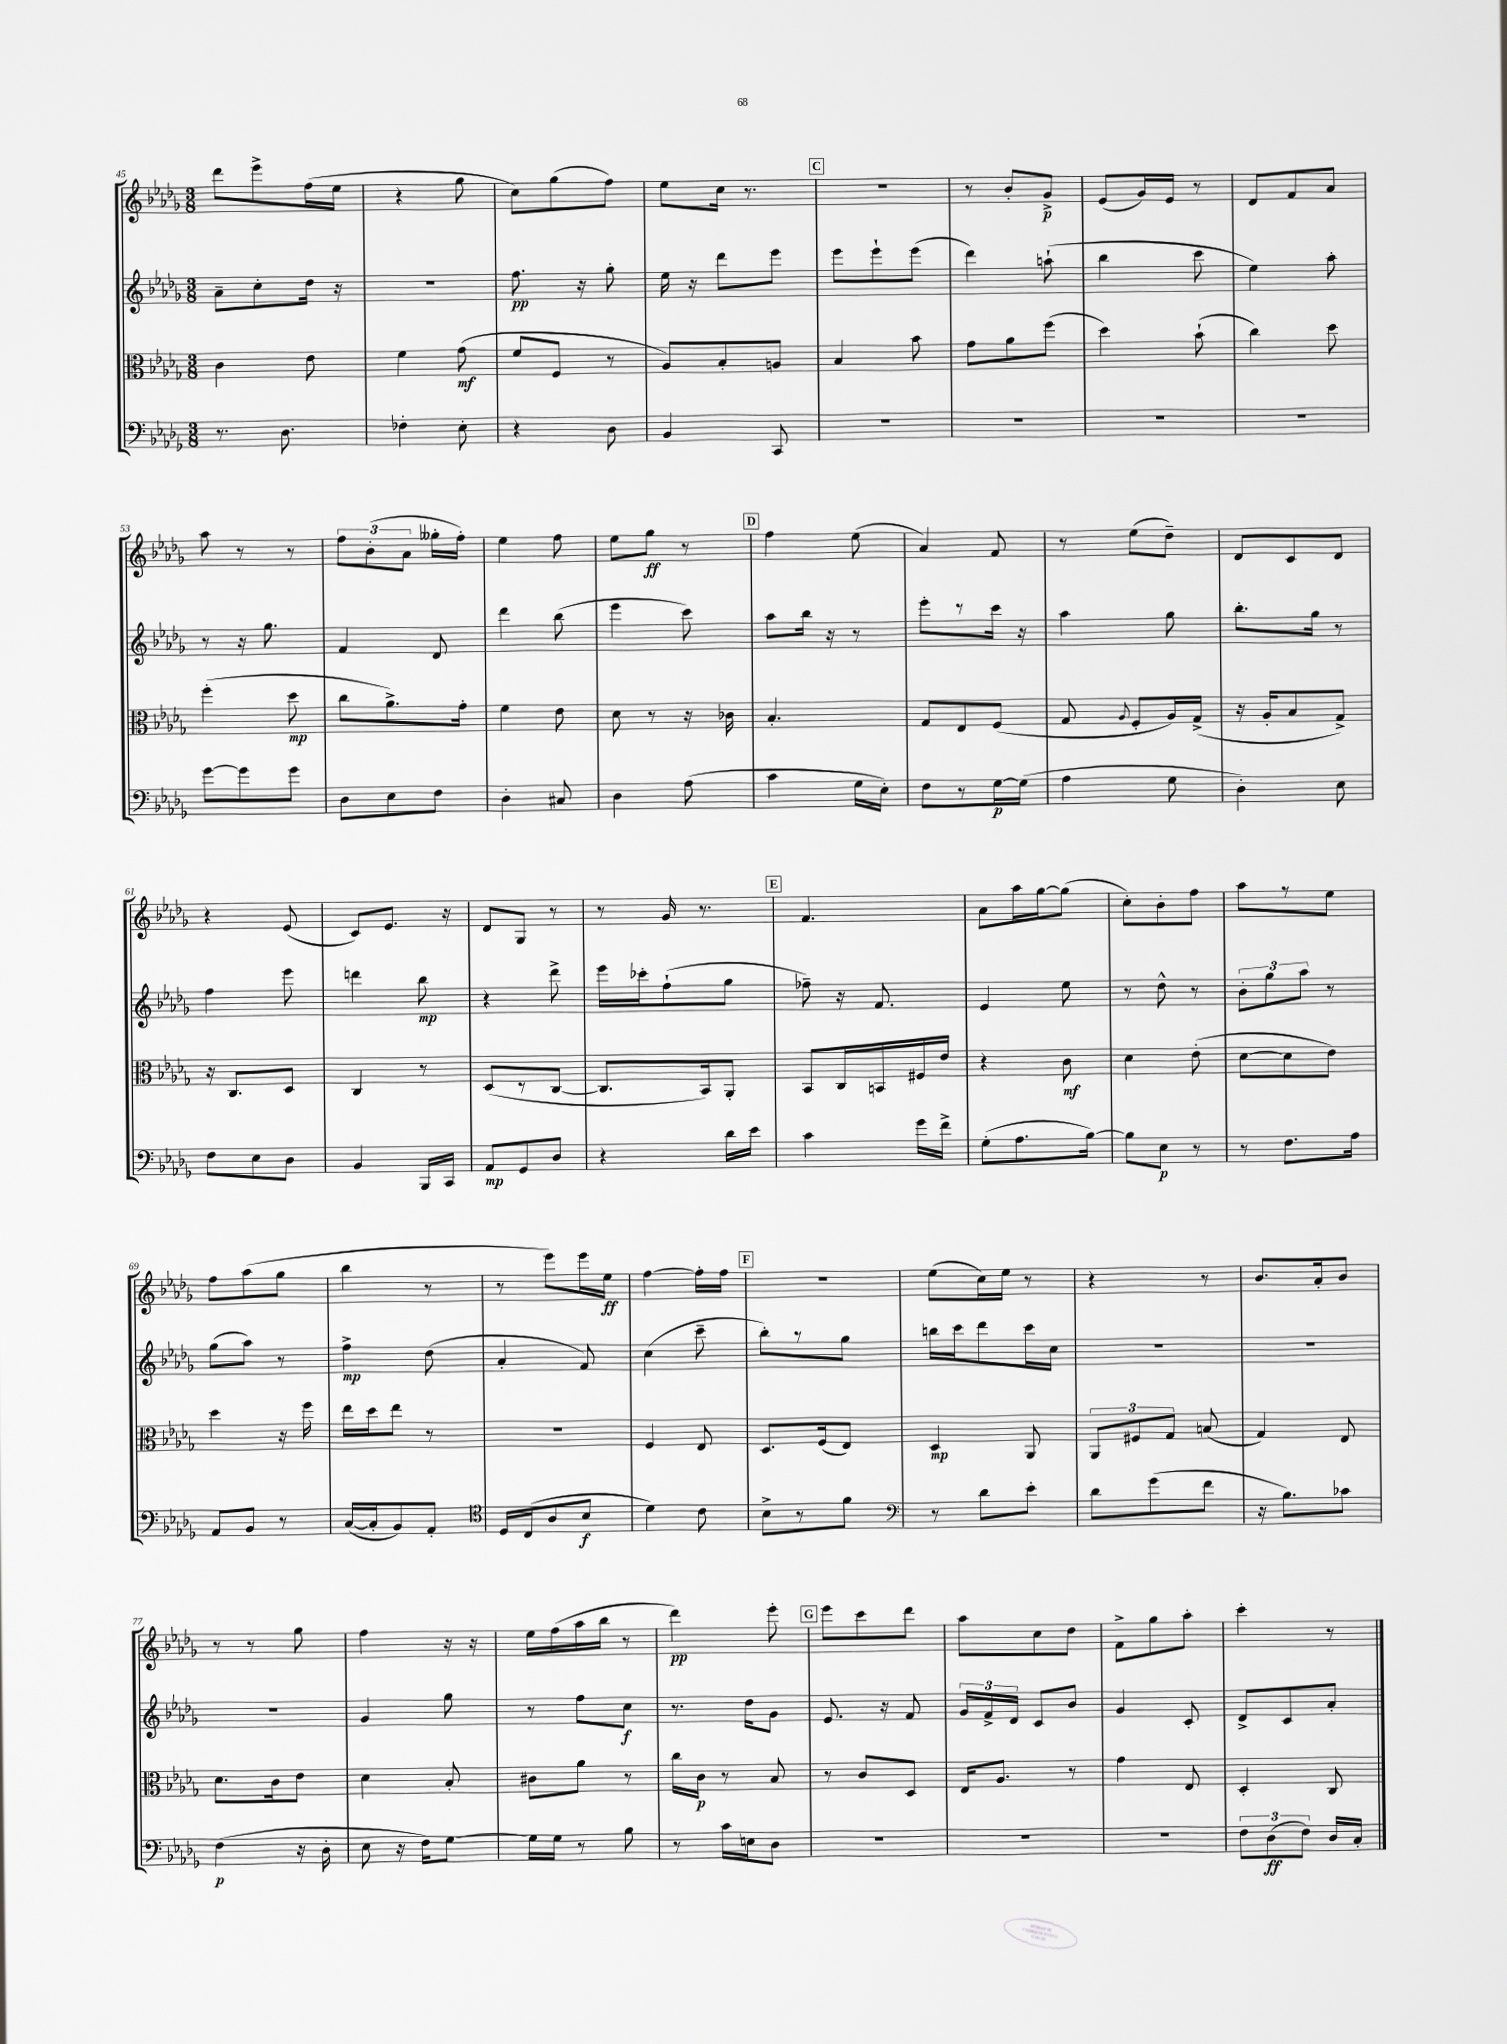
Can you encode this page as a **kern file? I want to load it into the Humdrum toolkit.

**kern	**dynam	**kern	**dynam	**kern	**dynam	**kern	**dynam
*part4	*part4	*part3	*part3	*part2	*part2	*part1	*part1
*staff4	*staff4	*staff3	*staff3	*staff2	*staff2	*staff1	*staff1
*clefF4	*	*clefC3	*	*clefG2	*	*clefG2	*
*k[b-e-a-d-g-]	*	*k[b-e-a-d-g-]	*	*k[b-e-a-d-g-]	*	*k[b-e-a-d-g-]	*
*M3/8	*	*M3/8	*	*M3/8	*	*M3/8	*
=45	=45	=45	=45	=45	=45	=45	=45
8.r	.	4c\	.	8a-~\L	.	8ddd-\L	.
.	.	.	.	8cc'\	.	8eee-^\	.
8.D-\	.	.	.	.	.	.	.
.	.	8e-\	.	16dd-\Jk	.	(16ff\L	.
.	.	.	.	16r	.	16ee-\JJ	.
=46	=46	=46	=46	=46	=46	=46	=46
4F-X'\	.	4f\	.	4.r	.	4r	.
8E-'\	.	(8g-\	mf	.	.	8gg-\	.
=47	=47	=47	=47	=47	=47	=47	=47
4r	.	8f/L	.	8.ff\	pp	8cc\L)	.
.	.	8F/J	.	.	.	(8gg-\	.
.	.	.	.	16r	.	.	.
8D-\	.	8r	.	8gg-'\	.	8ff\J)	.
=48	=48	=48	=48	=48	=48	=48	=48
4BB-/	.	8A-/L)	.	16ee-\	.	8ee-\L	.
.	.	.	.	16r	.	.	.
.	.	8B-'/	.	8ddd-\L	.	16cc\Jk	.
.	.	.	.	.	.	8.r	.
8CC/	.	8An/J	.	8eee-\J	.	.	.
!!LO:REH:place=s1:t=C
=49	=49	=49	=49	=49	=49	=49	=49
4.r	.	4B-/	.	8eee-\L	.	4.r	.
.	.	.	.	8eee-`\	.	.	.
.	.	8b-\	.	(8eee-\J	.	.	.
=50	=50	=50	=50	=50	=50	=50	=50
4.r	.	8g-\L	.	4ddd-\)	.	8r	.
.	.	8a-\	.	.	.	8b-'/L	.
.	.	(8ff\J	.	(8aan`\	.	8g-^/J	p
=51	=51	=51	=51	=51	=51	=51	=51
4.r	.	4dd-\)	.	4bb-\	.	(8e-/L	.
.	.	.	.	.	.	16g-/L)	.
.	.	.	.	.	.	16e-/JJ	.
.	.	(8b-`\	.	8ccc\	.	8r	.
=52	=52	=52	=52	=52	=52	=52	=52
4.r	.	4cc\)	.	4ee-\)	.	8d-/L	.
.	.	.	.	.	.	8f/	.
.	.	8dd-\	.	8aa-'\	.	8a-/J	.
!!LO:LB:g=z
=53	=53	=53	=53	=53	=53	=53	=53
[8g-\L	.	(4ff'\	.	8r	.	8aa-\	.
8g-\]	.	.	.	16r	.	8r	.
.	.	.	.	8.gg-\	.	.	.
8g-\J	.	8dd-\	mp	.	.	8r	.
=54	=54	=54	=54	=54	=54	=54	=54
8D-\L	.	8cc\L	.	4f/	.	12ff\L	.
.	.	.	.	.	.	(12b-'\	.
8E-\	.	8.a-^\)	.	.	.	.	.
.	.	.	.	.	.	12a-\J	.
8F\J	.	.	.	8d-/	.	16gg--X'\LL	.
.	.	16g-'\Jk	.	.	.	16ff'\JJ)	.
=55	=55	=55	=55	=55	=55	=55	=55
4D-'\	.	4f\	.	4ddd-\	.	4ee-\	.
8C#X/	.	8e-\	.	(8bb-\	.	8ff\	.
=56	=56	=56	=56	=56	=56	=56	=56
4D-\	.	8d-\	.	4eee-\	.	8ee-\L	.
.	.	8r	.	.	.	8gg-\J	ff
(8A-\	.	16r	.	8ccc\)	.	8r	.
.	.	16c-X\	.	.	.	.	.
!!LO:REH:place=s1:t=D
=57	=57	=57	=57	=57	=57	=57	=57
4c\	.	4.B-'/	.	8aa-\L	.	4ff\	.
.	.	.	.	16bb-\Jk	.	.	.
.	.	.	.	16r	.	.	.
16G-\LL	.	.	.	8r	.	(8ee-\	.
16E-'\JJ)	.	.	.	.	.	.	.
=58	=58	=58	=58	=58	=58	=58	=58
8F\L	.	8G-/L	.	8eee-'\L	.	4a-/)	.
8r	.	8E-/	.	8r	.	.	.
[16G-\L	p	(8F/J	.	16ccc\Jk	.	8f/	.
(16G-\JJ]	.	.	.	16r	.	.	.
=59	=59	=59	=59	=59	=59	=59	=59
4A-\	.	8G-/	.	4aa-\	.	8r	.
.	.	8qqA-/	.	.	.	.	.
.	.	8F'/L	.	.	.	(8ee-\L	.
8G-\	.	16A-/L)	.	8gg-\	.	8dd-~\J)	.
.	.	(16G-^/JJ	.	.	.	.	.
=60	=60	=60	=60	=60	=60	=60	=60
4D-'\)	.	16r	.	8.bb-'\L	.	8d-/L	.
.	.	16A-'/KL	.	.	.	.	.
.	.	8B-/	.	.	.	8c/	.
.	.	.	.	16gg-\Jk	.	.	.
8E-\	.	8G-^/J)	.	8r	.	8d-/J	.
!!LO:LB:g=z
=61	=61	=61	=61	=61	=61	=61	=61
8F\L	.	16r	.	4ff\	.	4r	.
.	.	8.C/L	.	.	.	.	.
8E-\	.	.	.	.	.	.	.
8D-\J	.	8D-/J	.	8eee-\	.	(8e-/	.
=62	=62	=62	=62	=62	=62	=62	=62
4BB-/	.	4C/	.	4dddn\	.	8c/L)	.
.	.	.	.	.	.	8.e-/J	.
16BBB-/LL	.	8r	.	8bb-\	mp	.	.
16CC/JJ	.	.	.	.	.	16r	.
=63	=63	=63	=63	=63	=63	=63	=63
8AA-/L	mp	(8D-/L	.	4r	.	8d-/L	.
8GG-/	.	8r	.	.	.	8G-/J	.
8D-/J	.	[8C/J	.	8ddd-^\	.	8r	.
=64	=64	=64	=64	=64	=64	=64	=64
4r	.	8.C/L]	.	16eee-\LL	.	8r	.
.	.	.	.	16ccc-X'\J	.	.	.
.	.	.	.	(8ff`\	.	16g-/	.
.	.	16BB-/k)	.	.	.	8.r	.
16d-\LL	.	8AA-'/J	.	8gg-\J	.	.	.
16e-\JJ	.	.	.	.	.	.	.
!!LO:REH:place=s1:t=E
=65	=65	=65	=65	=65	=65	=65	=65
4c\	.	8BB-/L	.	8ff-X~\)	.	4.f/	.
.	.	16C/L	.	16r	.	.	.
.	.	16BBn/	.	8.f/	.	.	.
16g-\LL	.	16F#X/	.	.	.	.	.
16f^\JJ	.	16e-/JJ	.	.	.	.	.
=66	=66	=66	=66	=66	=66	=66	=66
(8G-'\L	.	4r	.	4e-/	.	8a-\L	.
8.A-\	.	.	.	.	.	16aa-\L	.
.	.	.	.	.	.	[16gg-\J	.
.	.	8c\	mf	8ee-\	.	(8gg-\J]	.
[16B-\Jk)	.	.	.	.	.	.	.
=67	=67	=67	=67	=67	=67	=67	=67
8B-\L]	.	4d-\	.	8r	.	8cc'\L)	.
8E-\J	p	.	.	8dd-^^\	.	8b-'\	.
8r	.	(8e-'\	.	8r	.	8ff\J	.
=68	=68	=68	=68	=68	=68	=68	=68
8r	.	[8d-\L	.	12b-'\L	.	8aa-\L	.
.	.	.	.	12gg-\	.	.	.
8.F\L	.	8d-\]	.	.	.	8r	.
.	.	.	.	12aa-\J	.	.	.
.	.	8e-\J)	.	8r	.	8ee-\J	.
16A-\Jk	.	.	.	.	.	.	.
!!LO:LB:g=z
=69	=69	=69	=69	=69	=69	=69	=69
8AA-/L	.	4dd-\	.	(8gg-\L	.	8ff\L	.
8BB-/J	.	.	.	8aa-\J)	.	(8aa-\	.
8r	.	16r	.	8r	.	8gg-\J	.
.	.	16ff\	.	.	.	.	.
=70	=70	=70	=70	=70	=70	=70	=70
([16C/LL	.	16ee-\LL	.	4ff^\	mp	4bb-\	.
16C'/J]	.	16dd-\J	.	.	.	.	.
8BB-/)	.	8ee-\J	.	.	.	.	.
8AA-'/J	.	8r	.	(8dd-\	.	8r	.
=71	=71	=71	=71	=71	=71	=71	=71
*clefC4	*	*	*	*	*	*	*
16D-/LL	.	4.r	.	4a-'/	.	8r	.
(16C/J	.	.	.	.	.	.	.
8A-/	.	.	.	.	.	8eee-\L)	.
8B-/J	f	.	.	8f/)	.	16eee-\L	.
.	.	.	.	.	.	16ee-\JJ	ff
=72	=72	=72	=72	=72	=72	=72	=72
4d-\)	.	4F/	.	(4cc\	.	[4ff\	.
8c\	.	8E-/	.	8ccc~\	.	16ff'\LL]	.
.	.	.	.	.	.	16ff\JJ	.
!!LO:REH:place=s1:t=F
=73	=73	=73	=73	=73	=73	=73	=73
8B-^\L	.	8.D-/L	.	8bb-'\L)	.	4.r	.
8r	.	.	.	8r	.	.	.
.	.	(16F/k	.	.	.	.	.
8f\J	.	8E-/J)	.	8gg-\J	.	.	.
=74	=74	=74	=74	=74	=74	=74	=74
*clefF4	*	*	*	*	*	*	*
8r	.	4D-/	mp	16bbn\LL	.	(8ee-\L	.
.	.	.	.	16ccc\J	.	.	.
8d-\L	.	.	.	8ddd-\	.	16cc\L)	.
.	.	.	.	.	.	16ee-\JJ	.
8e-'\J	.	8AA-/	.	16ccc\L	.	8r	.
.	.	.	.	16cc\JJ	.	.	.
=75	=75	=75	=75	=75	=75	=75	=75
8d-\L	.	12AA-/L	.	4.r	.	4r	.
.	.	12F#X/	.	.	.	.	.
(8g-\	.	.	.	.	.	.	.
.	.	12G-/J	.	.	.	.	.
8f\J	.	(8Bn/	.	.	.	8r	.
=76	=76	=76	=76	=76	=76	=76	=76
16r	.	4G-/)	.	4.r	.	8.b-/L	.
8.B-\L)	.	.	.	.	.	.	.
.	.	.	.	.	.	16a-'/k	.
8c-X\J	.	8E-/	.	.	.	8b-/J	.
!!LO:LB:g=z
=77	=77	=77	=77	=77	=77	=77	=77
(4F\	p	8.d-\L	.	4.r	.	8r	.
.	.	.	.	.	.	8r	.
.	.	16c\k	.	.	.	.	.
16r	.	8e-\J	.	.	.	8gg-\	.
16D-'\	.	.	.	.	.	.	.
=78	=78	=78	=78	=78	=78	=78	=78
8E-\	.	4d-\	.	4g-/	.	4ff\	.
16r	.	.	.	.	.	.	.
16F\KL)	.	.	.	.	.	.	.
[8G-\J	.	8B-'/	.	8gg-\	.	16r	.
.	.	.	.	.	.	16r	.
=79	=79	=79	=79	=79	=79	=79	=79
16G-\LL]	.	8c#X\L	.	8r	.	16ee-\LL	.
16G-\JJ	.	.	.	.	.	(16ff\	.
8r	.	8a-\J	.	8ff\L	.	16aa-\	.
.	.	.	.	.	.	16bb-\JJ	.
8B-\	.	8r	.	8cc\J	f	8r	.
=80	=80	=80	=80	=80	=80	=80	=80
8r	.	16cc\LL	.	8.r	.	4ddd-\)	pp
.	.	16c\JJ	p	.	.	.	.
16c\LL	.	8r	.	.	.	.	.
16En\J	.	.	.	16dd-\KL	.	.	.
8D-\J	.	8B-/	.	8g-\J	.	8eee-'\	.
!!LO:REH:place=s1:t=G
=81	=81	=81	=81	=81	=81	=81	=81
4.r	.	8r	.	8.e-/	.	8eee-\L	.
.	.	8c/L	.	.	.	8ccc\	.
.	.	.	.	16r	.	.	.
.	.	8D-/J	.	8f/	.	8ddd-\J	.
=82	=82	=82	=82	=82	=82	=82	=82
4.r	.	16E-/KL	.	24g-/LL	.	8aa-\L	.
.	.	.	.	24f^/	.	.	.
.	.	8.A-/J	.	.	.	.	.
.	.	.	.	24d-/JJ	.	.	.
.	.	.	.	8c/L	.	8cc\	.
.	.	8r	.	8b-/J	.	8dd-\J	.
=83	=83	=83	=83	=83	=83	=83	=83
4.r	.	4g-\	.	4g-/	.	8f^\L	.
.	.	.	.	.	.	8gg-\	.
.	.	8E-/	.	8c'/	.	8aa-'\J	.
=84	=84	=84	=84	=84	=84	=84	=84
12F\L	.	4D-'/	.	8d-^/L	.	4ccc'\	.
(12D-\	ff	.	.	.	.	.	.
.	.	.	.	8c/	.	.	.
12F\J)	.	.	.	.	.	.	.
16D-/LL	.	8C/	.	8a-'/J	.	8r	.
16C'/JJ	.	.	.	.	.	.	.
==	==	==	==	==	==	==	==
*-	*-	*-	*-	*-	*-	*-	*-
